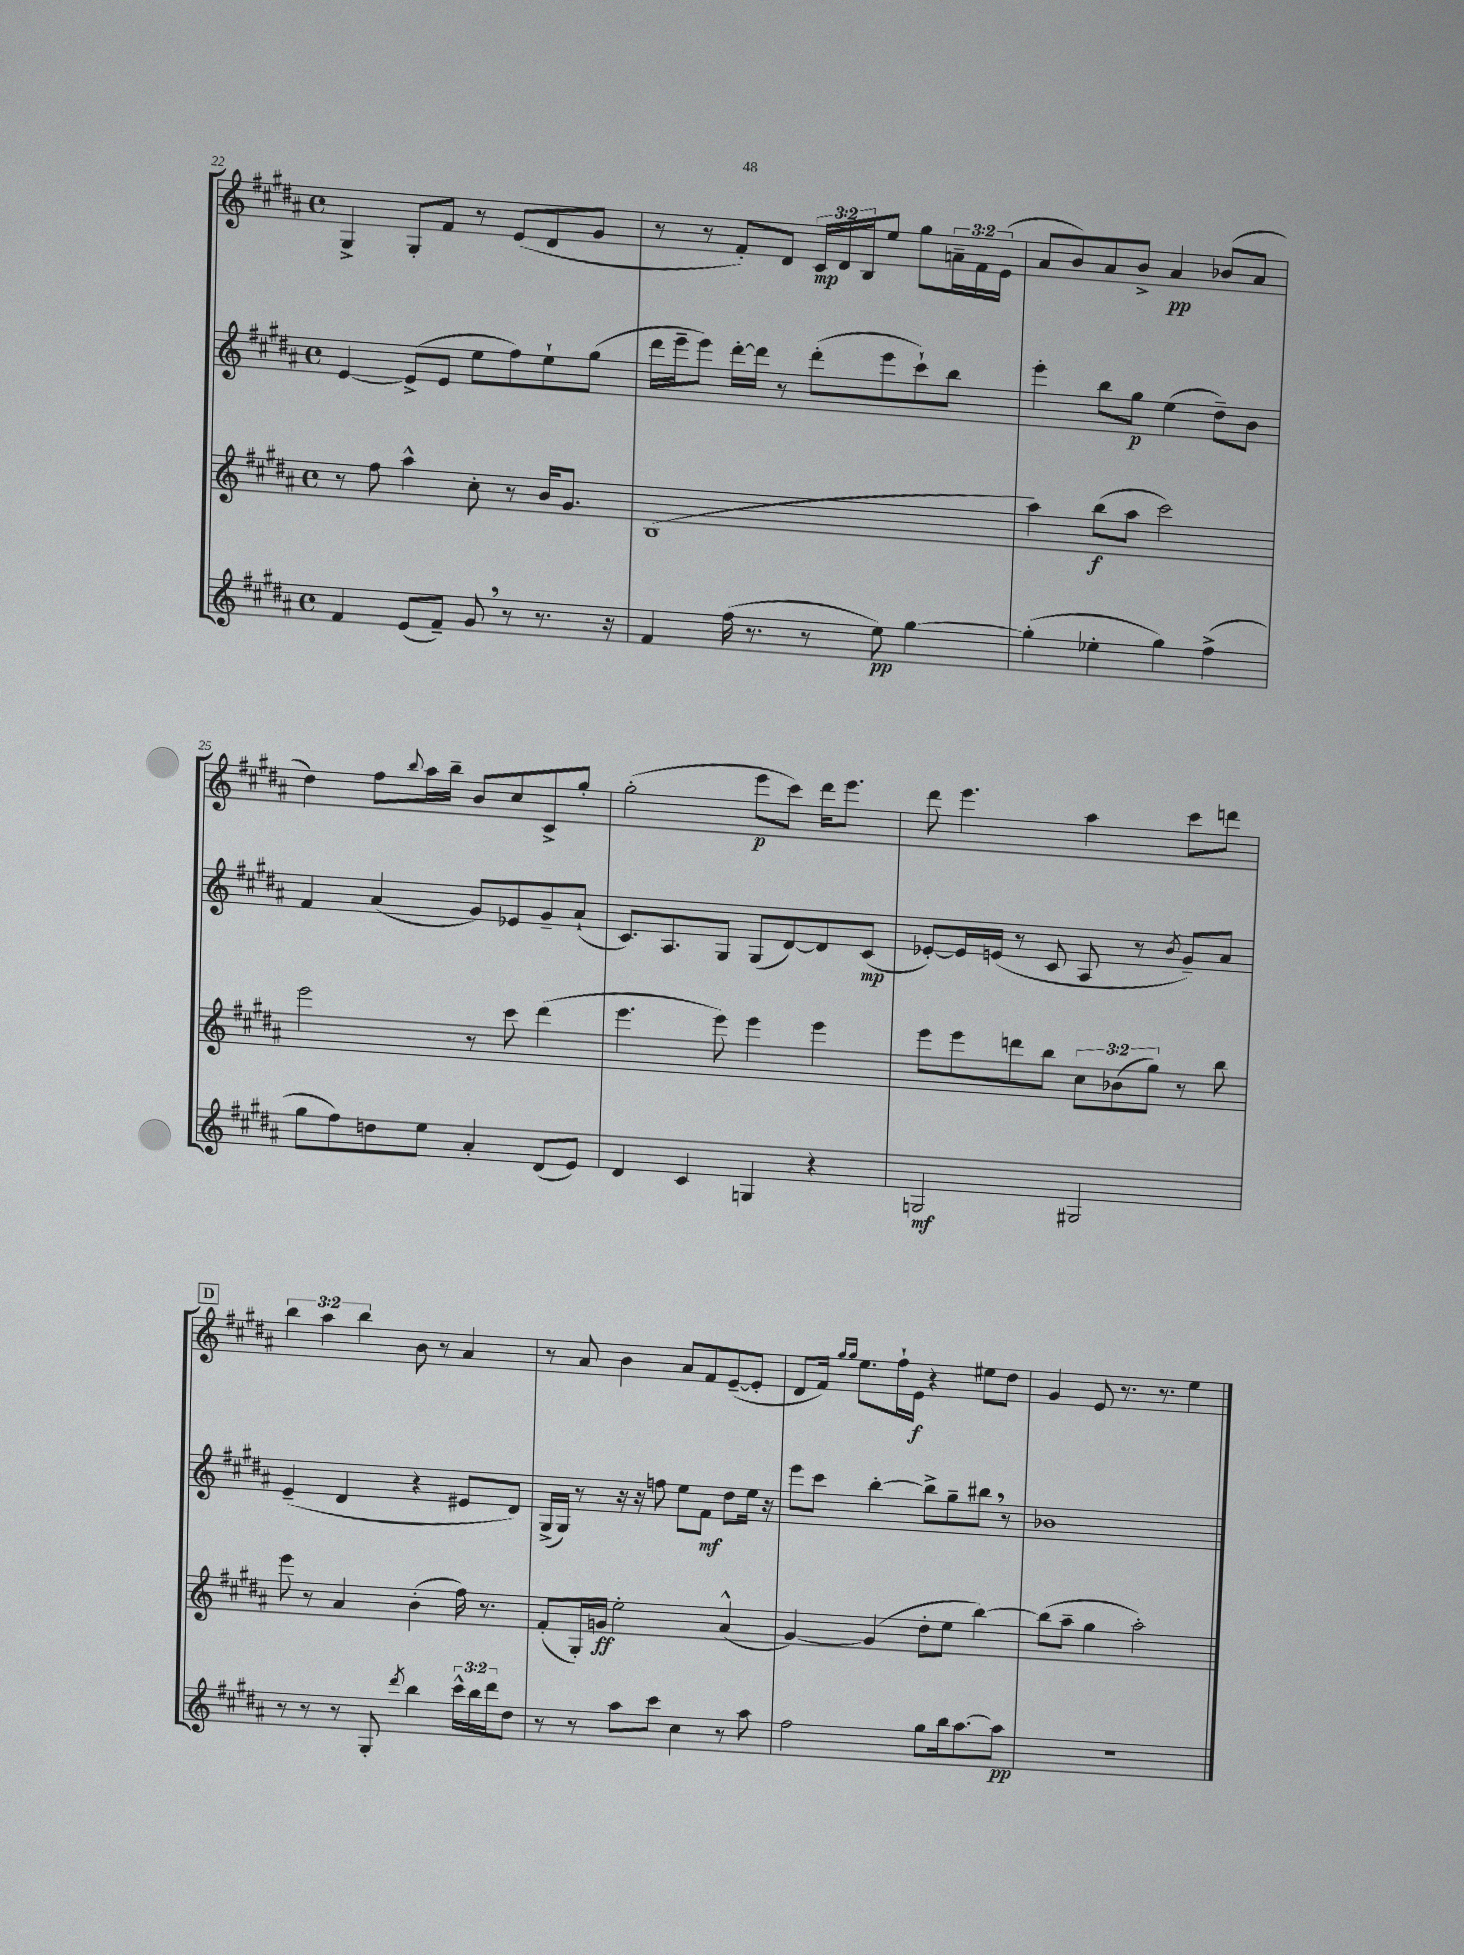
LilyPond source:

<<
\new StaffGroup <<
\new Staff = "s0" {
    \clef treble \key b \major \defaultTimeSignature \time 4/4 \override Staff.TupletNumber.text = #tuplet-number::calc-fraction-text
    gis4-> gis8-. fis'8 r8 e'8( dis'8 gis'8 |
    r8 r8 fis'8-.) dis'8 \tuplet 3/2 { cis'16\mp dis'16 b16 } e''8 gis''8 \tuplet 3/2 { a'16-- fis'16 e'16( } |
    ais'8 b'8) ais'8 b'8-> ais'4\pp bes'8( ais'8 |
    dis''4) fis''8 \appoggiatura { b''8 } ais''16 b''16-- b'8 cis''8 cis'8-> gis''8-. |
    gis''2-.( e'''8\p cis'''8) dis'''16 e'''8. |
    dis'''8 e'''4. ais''4 cis'''8 d'''8 |
    \mark \markup { \box "D" } \tuplet 3/2 { b''4 ais''4 b''4 } b'8 r8 ais'4 |
    r8 ais'8 b'4 ais'8 fis'8 e'8~--( e'8-. |
    dis'8 fis'16) \grace { gis''16 gis''16 } e''8. fis''16-! e'16\f r4 eis''8 dis''8 |
    gis'4 e'8 r8. r8. e''4 \bar "|." |
}
\new Staff = "s1" {
    \clef treble \key b \major \defaultTimeSignature \time 4/4
    e'4~ e'8->( e'8 e''8 fis''8) e''8-! gis''8( |
    dis'''16 e'''16-- e'''8) dis'''16~-. dis'''16 r8 dis'''8-.( e'''8 cis'''8-!) b''8 |
    e'''4-. b''8 gis''8\p e''4( dis''8--) b'8 |
    fis'4 ais'4( gis'8) ees'8 gis'8-- ais'8-!( |
    cis'8.) ais8. gis8 gis8( dis'8~) dis'8 cis'8\mp( |
    ees'8~-.) ees'16 e'16( r8 cis'8 ais8 r8 \acciaccatura { b'8 } gis'8--) ais'8 |
    \mark \markup { \box "D" } e'4--( dis'4 r4 eis'8 dis'8) |
    gis16->( gis16) r8 r16 r16 f''8 e''8 fis'8\mf dis''8 e''16 r16 |
    e'''8 cis'''8 b''4~-. b''8-> gis''8-- bis''8 \breathe r8 |
    bes'1 \bar "|." |
}
\new Staff = "s2" {
    \clef treble \key b \major \defaultTimeSignature \time 4/4 \override Staff.TupletNumber.text = #tuplet-number::calc-fraction-text
    r8 fis''8 ais''4-^ cis''8-. r8 b'16 gis'8. |
    b1( |
    ais''4) b''8\f( ais''8 cis'''2) |
    e'''2 r8 cis'''8 dis'''4( |
    e'''4. e'''8) e'''4 e'''4 |
    e'''8 e'''8 d'''8 b''8 \tuplet 3/2 { cis''8 bes'8( gis''8) } r8 b''8 |
    \mark \markup { \box "D" } e'''8 r8 ais'4 b'4-.( fis''16) r8. |
    fis'8-.( gis16-.) g'16\ff e''2-. ais'4-^( |
    gis'4~) gis'4( dis''8-. e''8 b''4~) |
    b''8( ais''8-- gis''4 ais''2-.) \bar "|." |
}
\new Staff = "s3" {
    \clef treble \key b \major \defaultTimeSignature \time 4/4 \override Staff.TupletNumber.text = #tuplet-number::calc-fraction-text
    fis'4 e'8( fis'8--) gis'8 \breathe r8 r8. r16 |
    fis'4 fis''16( r8. r8 e''8\pp) gis''4~ |
    gis''4-.( ees''4-. gis''4) fis''4->( |
    gis''8 fis''8) d''8 e''8 ais'4-. dis'8( e'8) |
    dis'4 cis'4 g4 r4 |
    g2\mf gis2 |
    \mark \markup { \box "D" } r8 r8 r8 gis8-. \acciaccatura { dis'''8 } b''4 \tuplet 3/2 { cis'''16-^ b''16 dis'''16 } dis''8 |
    r8 r8 ais''8 cis'''8 cis''4 r8 ais''8 |
    fis''2 gis''8 b''16 ais''8.~ ais''8\pp |
    R1 \bar "|." |
}
>>
>>
\layout { \context { \Score currentBarNumber = #22 } }
